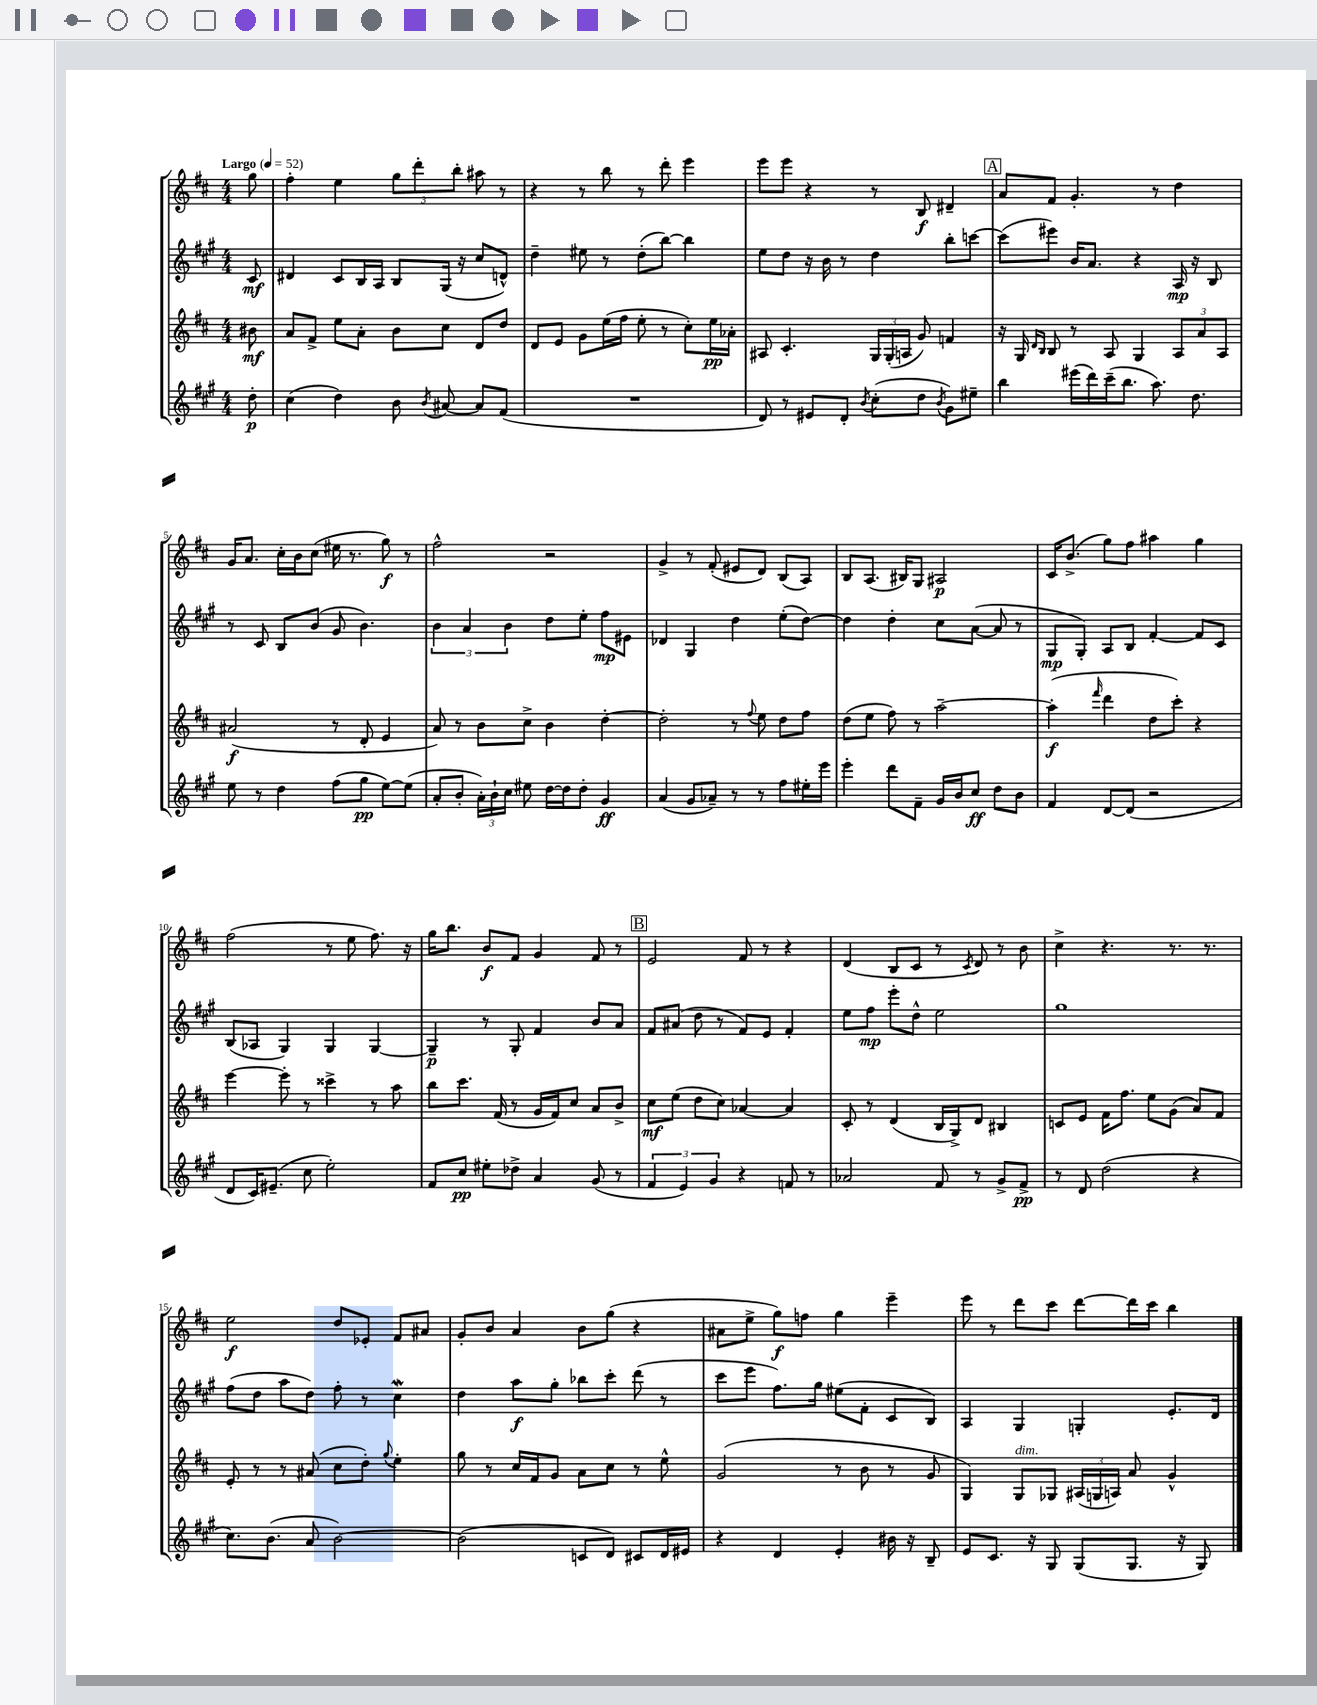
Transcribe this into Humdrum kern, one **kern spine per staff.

**kern	**dynam	**kern	**dynam	**kern	**dynam	**kern	**dynam
*part4	*part4	*part3	*part3	*part2	*part2	*part1	*part1
*staff4	*staff4	*staff3	*staff3	*staff2	*staff2	*staff1	*staff1
*clefG2	*	*clefG2	*	*clefG2	*	*clefG2	*
*k[f#c#g#]	*	*k[f#c#]	*	*k[f#c#g#]	*	*k[f#c#]	*
*M4/4	*	*M4/4	*	*M4/4	*	*M4/4	*
*MM52	*	*MM52	*	*MM52	*	*MM52	*
=	=	=	=	=	=	=	=
!	!	!	!	!	!	!LO:TX:a:B:t=Largo	!
8dd'\	p	8b#X\	mf	8c#/	mf	8gg\	.
=1	=1	=1	=1	=1	=1	=1	=1
(4cc#\	.	8a/L	.	4d#X/	.	4ff#'\	.
.	.	8f#^/J	.	.	.	.	.
4dd\)	.	8ee\L	.	8c#/L	.	4ee\	.
.	.	8a'\J	.	16B/L	.	.	.
.	.	.	.	16A/JJ	.	.	.
8b\	.	8b\L	.	8B/L	.	12gg\L	.
.	.	.	.	.	.	12ddd'\	.
8qb/	.	.	.	.	.	.	.
[8a#X/	.	8cc#\J	.	(16G#/Jk	.	.	.
.	.	.	.	.	.	12bb'\J	.
.	.	.	.	16r	.	.	.
8a#/L]	.	8d/L	.	8cc#/L	.	8aa#X\	.
(8f#/J	.	8dd/J	.	8dn^^/J)	.	8r	.
=2	=2	=2	=2	=2	=2	=2	=2
1r	.	8d/L	.	4dd~\	.	4r	.
.	.	8e/J	.	.	.	.	.
.	.	8g\L	.	8ee#X\	.	8r	.
.	.	(16ee\L	.	8r	.	8bb\	.
.	.	16ff#\JJ	.	.	.	.	.
.	.	8ee'\	.	(8dd'\L	.	8r	.
.	.	8r	.	[8bb\J)	.	8ddd'\	.
.	.	8cc#'\L)	.	4bb\]	.	4eee\	.
.	.	16ee\L	pp	.	.	.	.
.	.	16a-X'\JJ	.	.	.	.	.
=3	=3	=3	=3	=3	=3	=3	=3
8d/)	.	8A#X/	.	8ee\L	.	8eee\L	.
8r	.	4.c#'/	.	8dd\J	.	8eee\J	.
8e#X/L	.	.	.	16r	.	4r	.
.	.	.	.	16b\	.	.	.
8d'/J	.	.	.	8r	.	.	.
8qb/	.	.	.	.	.	.	.
(8cc#'\L	.	24G/LL	.	4dd\	.	8r	.
.	.	(24G'/	.	.	.	.	.
.	.	24An/JJ	.	.	.	.	.
8dd\J	.	8g/)	.	.	.	8B/	f
8qb/	.	.	.	.	.	.	.
8g#\L)	.	4fn/	.	8bb'\L	.	4d#X~/	.
8ee#X~\J	.	.	.	[8cccn\J	.	.	.
!!LO:REH:place=s1:t=A
=4	=4	=4	=4	=4	=4	=4	=4
4bb\	.	16r	.	(8ccc\L]	.	8a/L	.
.	.	16G/	.	.	.	.	.
.	.	16qqd/LL	.	.	.	.	.
.	.	16qqB/JJ	.	.	.	.	.
.	.	8B/	.	8eee#X\J)	.	8f#/J	.
(16eee#X\LL	.	8r	.	16b/KL	.	4.g'/	.
16ddd\)	.	.	.	8.a/J	.	.	.
(16ccc#~\J	.	8A/	.	.	.	.	.
8.bb\J	.	.	.	.	.	.	.
.	.	4G/	.	4r	.	.	.
8.aa\)	.	.	.	.	.	8r	.
.	.	12A/L	.	16A/	mp	4dd\	.
8.dd\	.	.	.	16r	.	.	.
.	.	12a/	.	.	.	.	.
.	.	.	.	8B/	.	.	.
.	.	12A/J	.	.	.	.	.
!!LO:LB:g=z
=5	=5	=5	=5	=5	=5	=5	=5
8ee\	.	(2a#X/	f	8r	.	16g/KL	.
.	.	.	.	.	.	8.a/J	.
8r	.	.	.	8c#/	.	.	.
4dd\	.	.	.	8B/L	.	16cc#'\LL	.
.	.	.	.	.	.	16b\J	.
.	.	.	.	(8b/J	.	(8cc#\J	.
(8ff#\L	.	8r	.	8g#/	.	16ee#X\	.
.	.	.	.	.	.	8.r	.
8gg#\J	pp	8d'/	.	4.b\)	.	.	.
[8ee\L)	.	4e/	.	.	.	8gg\)	f
(8ee\J]	.	.	.	.	.	8r	.
=6	=6	=6	=6	=6	=6	=6	=6
8a'/L	.	8a/)	.	6b\	.	2ff#^^\	.
8b'/J	.	8r	.	.	.	.	.
.	.	.	.	6a/	.	.	.
24a'\LL)	.	8b\L	.	.	.	.	.
24b`\	.	.	.	.	.	.	.
24cc#\JJ	.	.	.	6b\	.	.	.
8ee#X\	.	8cc#^\J	.	.	.	.	.
[16dd\LL	.	4b\	.	8dd\L	.	2r	.
16dd\J]	.	.	.	.	.	.	.
8dd'\J	.	.	.	8ee'\J	.	.	.
4g#/	ff	[4dd'\	.	8ff#\L	mp	.	.
.	.	.	.	8e#X\J	.	.	.
=7	=7	=7	=7	=7	=7	=7	=7
(4a/	.	2dd'\]	.	4d-X/	.	4g^/	.
8g#/L	.	.	.	4G#/	.	8r	.
8a-X~/J)	.	.	.	.	.	(8f#'/	.
8r	.	8r	.	4dd\	.	8e#X/L	.
.	.	8qqff#/	.	.	.	.	.
8r	.	8ee\	.	.	.	8d/J)	.
8ff#\L	.	8dd\L	.	(8ee'\L	.	(8B/L	.
16ee#X'\L	.	8ff#\J	.	[8dd\J)	.	8A/J)	.
16eee\JJ	.	.	.	.	.	.	.
=8	=8	=8	=8	=8	=8	=8	=8
4eee'\	.	(8dd\L	.	4dd\]	.	8B/L	.
.	.	8ee\J	.	.	.	(8.A/J	.
8ddd\L	.	8ff#\)	.	4dd'\	.	.	.
.	.	.	.	.	.	16B#X/KL)	.
8f#~\J	.	8r	.	.	.	8G/J	.
16g#/LL	.	[2aa~\	.	8cc#\L	.	2A#X/	p
16b/J	.	.	.	.	.	.	.
8cc#/J	ff	.	.	([8a\J	.	.	.
8dd\L	.	.	.	8a/]	.	.	.
8b\J	.	.	.	8r	.	.	.
=9	=9	=9	=9	=9	=9	=9	=9
4f#/	.	(4aa'\]	f	8G#/L	mp	16c#/KL	.
.	.	.	.	.	.	(8.b^/J	.
.	.	.	.	8G#'/J)	.	.	.
.	.	16qqfff#/	.	.	.	.	.
[8d/L	.	4ddd\	.	8A/L	.	8gg\L)	.
(8d/J]	.	.	.	8B/J	.	8ff#\J	.
2r	.	8dd\L	.	[4f#'/	.	4aa#X\	.
.	.	8ccc#'\J)	.	.	.	.	.
.	.	4r	.	8f#/L]	.	4gg\	.
.	.	.	.	8c#/J	.	.	.
!!LO:LB:g=z
=10	=10	=10	=10	=10	=10	=10	=10
8d/L	.	[4eee\	.	(8B/L	.	(2ff#\	.
16c#/K)	.	.	.	8A-X/J	.	.	.
(8.e#X~/J	.	.	.	.	.	.	.
.	.	8eee'\]	.	4G#/)	.	.	.
8cc#\	.	8r	.	.	.	.	.
2ee'\)	.	4ccc##X^\	.	4G#/	.	8r	.
.	.	.	.	.	.	8ee\	.
.	.	8r	.	[4G#/	.	8.ff#\)	.
.	.	8aa\	.	.	.	.	.
.	.	.	.	.	.	16r	.
=11	=11	=11	=11	=11	=11	=11	=11
8f#/L	.	8bb\L	.	4G#~/]	p	16gg\KL	.
.	.	.	.	.	.	8.bb\J	.
8cc#/J	pp	8.ccc#\J	.	.	.	.	.
8ee#X'\L	.	.	.	8r	.	8b/L	f
.	.	(16f#/	.	.	.	.	.
8dd-X^\J	.	8r	.	8G#'/	.	8f#/J	.
4a/	.	16g/LL	.	4f#/	.	4g/	.
.	.	16f#/J)	.	.	.	.	.
.	.	8cc#/J	.	.	.	.	.
(8g#/	.	8a/L	.	8b/L	.	8f#/	.
8r	.	8b^/J	.	8a/J	.	8r	.
!!LO:REH:place=s1:t=B
=12	=12	=12	=12	=12	=12	=12	=12
6f#/	.	8cc#\L	mf	8f#/L	.	2e/	.
.	.	(8ee\J	.	(8a#X/J	.	.	.
6e/)	.	.	.	.	.	.	.
.	.	8dd\L	.	8dd\	.	.	.
6g#/	.	.	.	.	.	.	.
.	.	8cc#\J)	.	8r	.	.	.
4r	.	[4a-X/	.	8f#/L)	.	8f#/	.
.	.	.	.	8e/J	.	8r	.
8fn/	.	4a-/]	.	4f#'/	.	4r	.
8r	.	.	.	.	.	.	.
=13	=13	=13	=13	=13	=13	=13	=13
2a-X/	.	8c#'/	.	8ee\L	.	(4d/	.
.	.	8r	.	8ff#\J	mp	.	.
.	.	(4d/	.	8eee'\L	.	8B/L	.
.	.	.	.	8dd^^\J	.	8c#/J	.
8f#/	.	16B/LL	.	2ee\	.	8r	.
.	.	16G^/J)	.	.	.	.	.
.	.	.	.	.	.	8qc#/	.
8r	.	8d/J	.	.	.	8d/)	.
8g#^/L	.	4B#X/	.	.	.	8r	.
8f#^/J	pp	.	.	.	.	8b\	.
=14	=14	=14	=14	=14	=14	=14	=14
8r	.	8cn/L	.	1gg#	.	4cc#^\	.
8d/	.	8e/J	.	.	.	.	.
(2dd\	.	16f#\KL	.	.	.	4.r	.
.	.	8.ff#\J	.	.	.	.	.
.	.	8ee\L	.	.	.	.	.
.	.	(8g\J	.	.	.	8.r	.
4r	.	8a/L)	.	.	.	.	.
.	.	.	.	.	.	8.r	.
.	.	8f#/J	.	.	.	.	.
!!LO:LB:g=z
=15	=15	=15	=15	=15	=15	=15	=15
8.cc#\L)	.	8e'/	.	(8ff#\L	.	2ee\	f
.	.	8r	.	8dd\J	.	.	.
(8.b\J	.	.	.	.	.	.	.
.	.	8r	.	8aa\L	.	.	.
8a/	.	(8a#X/	.	8dd\J)	.	.	.
[2b\)	.	8cc#\L	.	8ff#'\	.	8dd/L	.
.	.	8dd'\J)	.	8r	.	8e-X'/J	.
.	.	8qqgg/	.	.	.	.	.
.	.	4ee'\	.	4cc#W\	.	8f#/L	.
.	.	.	.	.	.	8a#X/J	.
=16	=16	=16	=16	=16	=16	=16	=16
(2b\]	.	8gg\	.	4dd\	.	8g'/L	.
.	.	8r	.	.	.	8b/J	.
.	.	16cc#/LL	.	8aa\L	f	4a/	.
.	.	16f#/J	.	.	.	.	.
.	.	8g/J	.	8gg#'\J	.	.	.
8cn/L	.	8a\L	.	8bb-X\L	.	8b\L	.
8d/J)	.	8cc#\J	.	8ccc#'\J	.	(8gg\J	.
8c#X/L	.	8r	.	(8ddd\	.	4r	.
16d/L	.	8ee^^\	.	8r	.	.	.
16e#X/JJ	.	.	.	.	.	.	.
=17	=17	=17	=17	=17	=17	=17	=17
4r	.	(2g/	.	8ccc#\L	.	8a#X\L	.
.	.	.	.	8eee\J	.	8ee^\J	.
4d/	.	.	.	8.ff#\L)	.	8gg\L)	f
.	.	.	.	.	.	8ffn\J	.
.	.	.	.	16gg#\Jk	.	.	.
4e'/	.	8r	.	(8ee#X\L	.	4gg\	.
.	.	8b\	.	8f#'\J	.	.	.
16b#X\	.	8r	.	8c#/L	.	4eee~\	.
16r	.	.	.	.	.	.	.
8B~/	.	8g/	.	8B/J)	.	.	.
=18	=18	=18	=18	=18	=18	=18	=18
8e/L	.	4G/)	.	4A/	.	8eee\	.
8.c#/J	.	.	.	.	.	8r	.
!	!	!LO:TX:a:i:t=dim.	!	!	!	!	!
.	.	8G/L	.	4G#/	.	8ddd\L	.
16r	.	.	.	.	.	.	.
8G#/	.	8G-X/J	.	.	.	8ccc#\J	.
(8G#/L	.	(24A#X/LL	.	4Gn'/	.	[8ddd\L	.
.	.	24Gn/	.	.	.	.	.
.	.	24An/JJ)	.	.	.	.	.
8.G#/J	.	8a/	.	.	.	16ddd\L]	.
.	.	.	.	.	.	16ccc#\JJ	.
.	.	4g^^/	.	8.e'/L	.	4bb\	.
16r	.	.	.	.	.	.	.
8G#/)	.	.	.	.	.	.	.
.	.	.	.	16d/Jk	.	.	.
==	==	==	==	==	==	==	==
*-	*-	*-	*-	*-	*-	*-	*-
